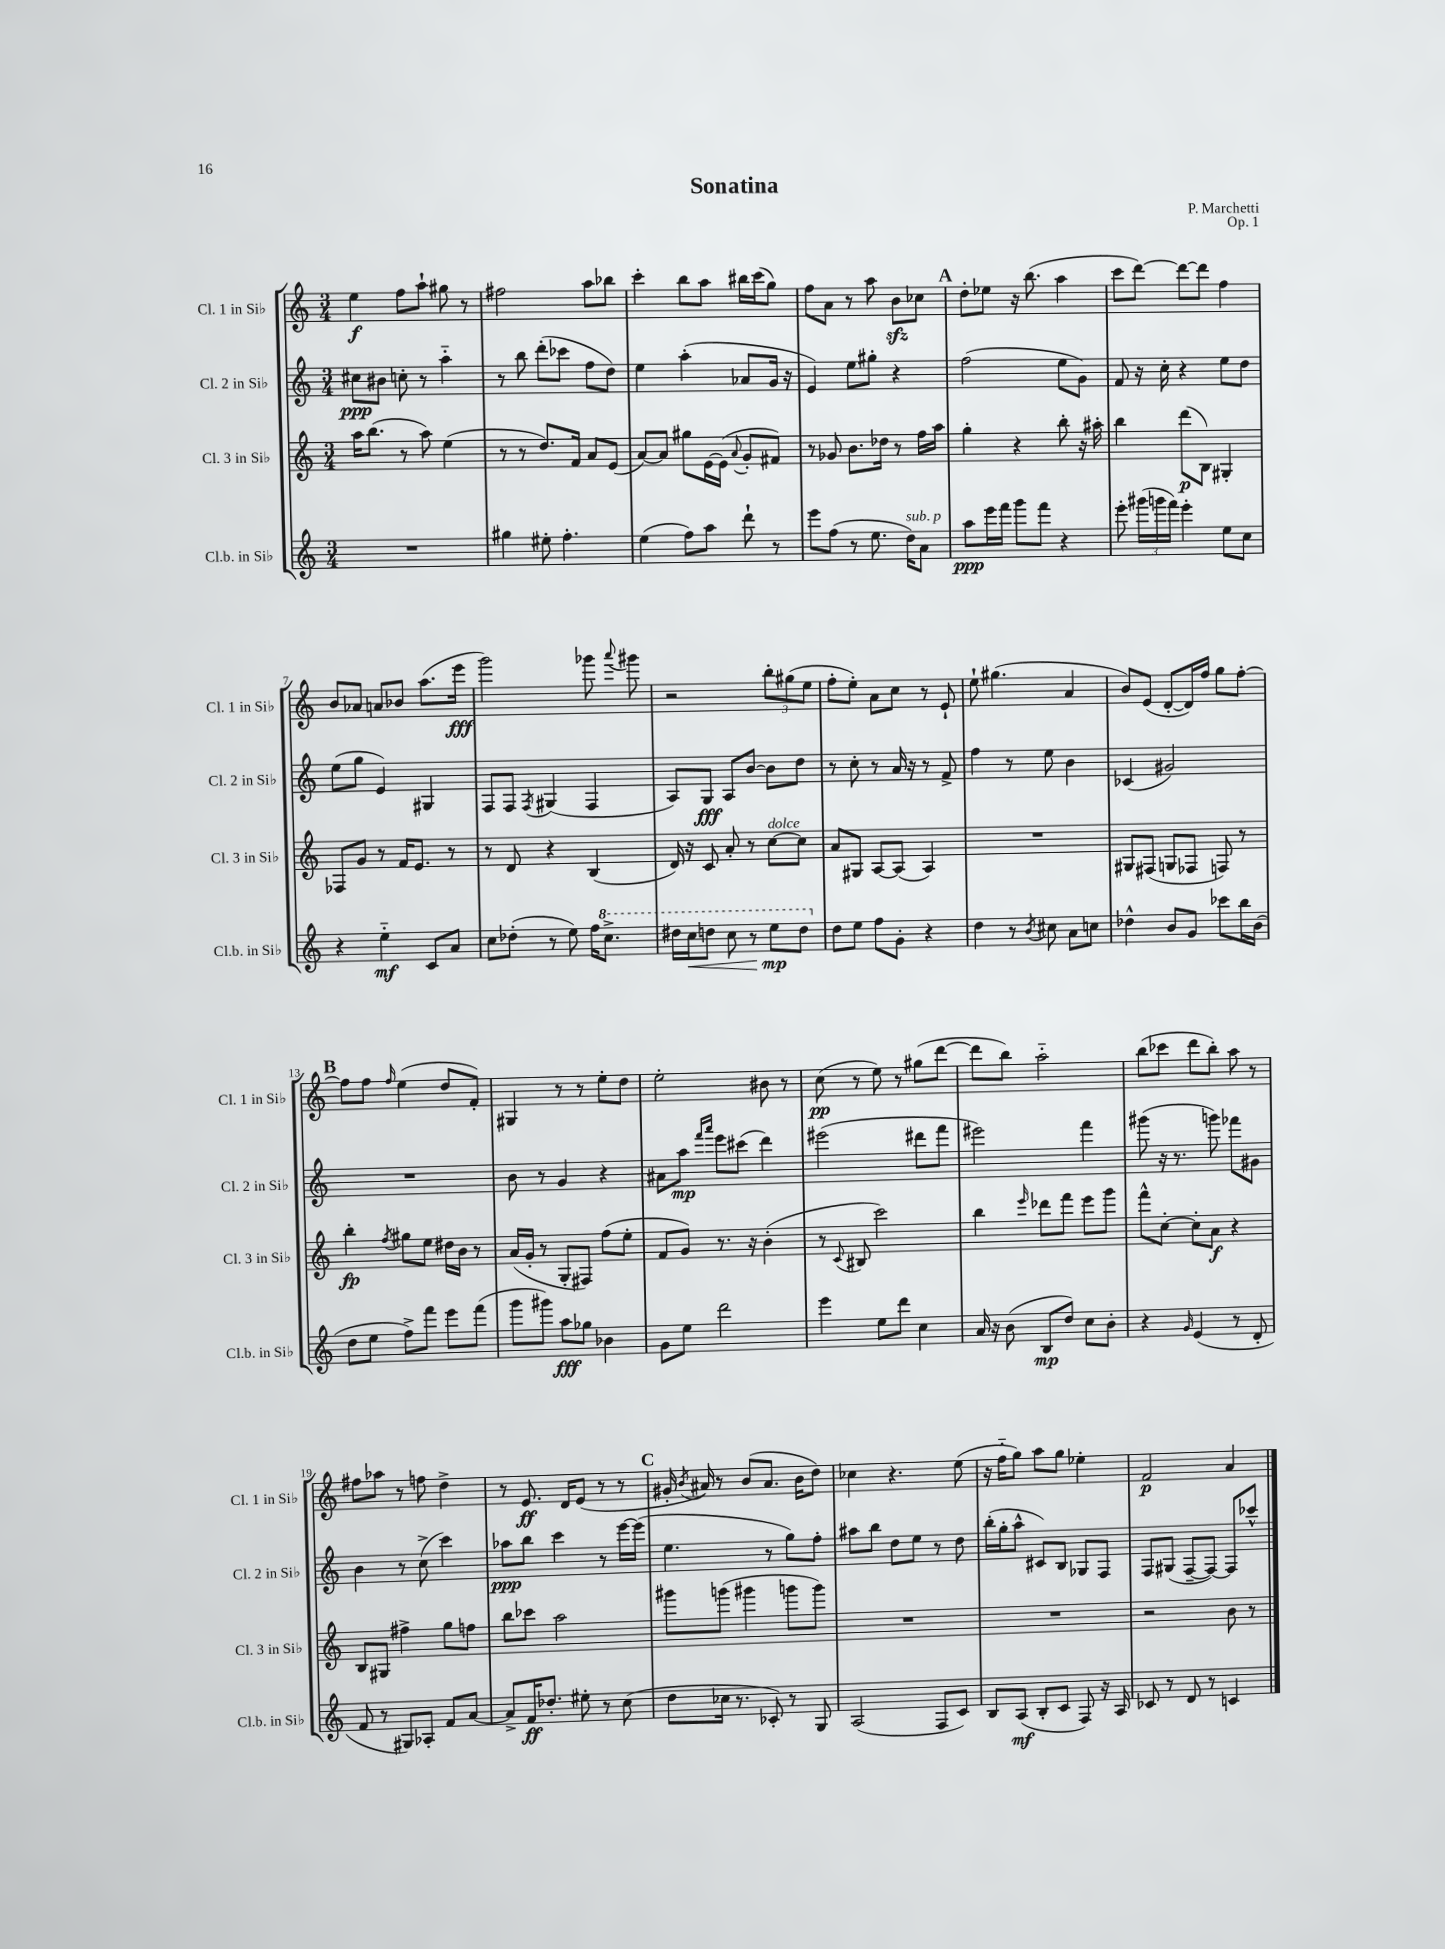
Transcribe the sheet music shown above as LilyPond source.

\header { title = "Sonatina" composer = "P. Marchetti" opus = "Op. 1" }
<<
\new StaffGroup <<
\new Staff = "s0" \with { instrumentName = "Cl. 1 in Sib" shortInstrumentName = "Cl. 1 in Sib" } {
    \clef treble \key c \major \numericTimeSignature \time 3/4
    \autoBeamOff e''4\f f''8[ a''8]-! gis''8 r8 |
    fis''2 a''8[ bes''8] |
    c'''4-. b''8[ a''8] bis''16[ c'''16( g''8]) |
    f''8[ a'8] r8 a''8 b'8[\sfz ces''8] |
    \mark \markup { \bold "A" } d''8[-. ees''8] r16 b''8.( a''4 |
    c'''8[ d'''8]~) d'''8[~ d'''8] f''4 |
    b'8[ aes'8] a'8[ bes'8] a''8.[( e'''16]\fff |
    g'''2) ges'''8 \appoggiatura { a'''8 } gis'''8 |
    r2 \tuplet 3/2 { b''8[-. gis''8( e''8] } |
    f''8[-. e''8]-.) a'8[ c''8] r8 e'8-! |
    e''8-! gis''4.( a'4 |
    b'8[) e'8]( d'8[~-. d'16) f''16] g''8[ f''8]~-. |
    \mark \markup { \bold "B" } f''8[ f''8] \grace { f''16 } e''4( d''8[ f'8]-.) |
    gis4 r8 r8 e''8[-. d''8] |
    e''2-. bis'8 r8 |
    c''8\pp( r8 e''8) r8 gis''8[( d'''8]~ |
    d'''8[ b''8]) a''2-_ |
    b''8[( ces'''8] d'''8[ b''8]-.) a''8 r8 |
    fis''8[ aes''8] r8 f''8 d''4-> |
    r8 e'8.\ff d'16[ e'8]( r8 r8 |
    \mark \markup { \bold "C" } gis'16-. \acciaccatura { b'8 } ais'16) r8 b'8[( ais'8.] b'16[ d''8]) |
    ces''4 r4. e''8( |
    r16 f''16[-_ g''8]) a''8[ g''8] ees''4-. |
    f'2\p a'4 \bar "|." |
}
\new Staff = "s1" \with { instrumentName = "Cl. 2 in Sib" shortInstrumentName = "Cl. 2 in Sib" } {
    \clef treble \key c \major \numericTimeSignature \time 3/4
    \autoBeamOff cis''8[\ppp bis'8] c''8-. r8 a''4-_ |
    r8 b''8 d'''8[-.( ces'''8] f''8[ d''8]) |
    e''4 a''4-.( aes'8[ g'16] r16 |
    e'4) e''8[ gis''8]-. r4 |
    \mark \markup { \bold "A" } f''2( e''8[ g'8]) |
    f'8 r16 c''16-. r4 e''8[ d''8] |
    e''8[( g''8] e'4) gis4 |
    f8[ f8] \acciaccatura { f8 } gis4( f4 |
    a8[) g8]\fff a8[ b'8]~ b'8[ d''8] |
    r8 c''8-. r8 a'16 r16 r8 f'8-> |
    f''4 r8 e''8 b'4 |
    ces'4( gis'2) |
    \mark \markup { \bold "B" } R2. |
    b'8 r8 g'4 r4 |
    ais'8[ a''8]\mp \grace { f'''16[ a'''16] } e'''8[ cis'''8]( d'''4) |
    eis'''2( dis'''8[ f'''8] |
    eis'''2) f'''4 |
    gis'''8( r16 r8. g'''8) fes'''8[ gis'8] |
    b'4 r8 c''8->( c'''4) |
    aes''8[\ppp b''8] c'''4 r8 e'''16[~ e'''16]( |
    \mark \markup { \bold "C" } e''4. r8 g''8[) f''8]-. |
    ais''8[ b''8] d''8[ e''8] r8 d''8 |
    b''16[-.( g''16-. a''8]-^ cis'8[) b8] ges8[ f8] |
    f8[ gis8]( f8[~-- f8]~) f8[ ces'''8]-^ \bar "|." |
}
\new Staff = "s2" \with { instrumentName = "Cl. 3 in Sib" shortInstrumentName = "Cl. 3 in Sib" } {
    \clef treble \key c \major \numericTimeSignature \time 3/4
    \autoBeamOff a''16[ b''8.]( r8 a''8) e''4( |
    r8 r8 d''8.[) f'16] a'8[ e'8]( |
    a'8[~) a'8] gis''8[ e'16~ e'16]( \appoggiatura { a'8 } g'8[-. fis'8]) |
    r8 ges'8 b'8.[ des''16] r8 f''16[ a''16] |
    \mark \markup { \bold "A" } g''4-. r4 b''8-. r16 ais''16-. |
    b''4 d'''8[\p( b8]) gis4-. |
    fes8[ g'8] r8 f'16[ e'8.] r8 |
    r8 d'8 r4 b4( |
    d'16) r16 c'8 a'8-. r8 c''8[~^\markup { \italic "dolce" } c''8] |
    a'8[ gis8] a8[~ a8]( a4) |
    R2. |
    gis8[ fis8]( g8[ fes8] f8) r8 |
    \mark \markup { \bold "B" } b''4-.\fp \acciaccatura { f''8 } gis''8[ e''8] dis''16[ b'16] r8 |
    a'16[( g'16]-. r8 g8[-. fis8]) f''8[( e''8]-. |
    f'8[ g'8]) r8. r16 b'4-.( |
    r8 \appoggiatura { c'8 } bis8 c'''2) |
    b''4 \grace { e'''16 } des'''8[ f'''8] e'''8[ g'''8] |
    f'''8[-^ c''8]~-. c''8[-. a'8]\f r4 |
    b8[ gis8] fis''4-> g''8[ f''8] |
    b''8[ ces'''8] a''2 |
    \mark \markup { \bold "C" } gis'''8[ g'''8]( gis'''4 g'''8[ g'''8]) |
    R2. |
    R2. |
    r2 b'8 r8 \bar "|." |
}
\new Staff = "s3" \with { instrumentName = "Cl.b. in Sib" shortInstrumentName = "Cl.b. in Sib" } {
    \clef treble \key c \major \numericTimeSignature \time 3/4
    \autoBeamOff R2. |
    gis''4 eis''8-. f''4.-. |
    e''4( f''8[) a''8] d'''8-! r8 |
    e'''8[ f''8]( r8 e''8. d''16[^\markup { \italic "sub. p" }) a'8] |
    \mark \markup { \bold "A" } a''8[\ppp e'''16 f'''16] g'''8[ f'''8] r4 |
    e'''8-. \tuplet 3/2 { gis'''16[( g'''16 f'''16]) } e'''4-. e''8[ c''8] |
    r4 e''4-_\mf c'8[ a'8] |
    c''8[ des''8]-.( r8 e''8) f''16[ \ottava #1 c'''8.]-> |
    dis'''16[ c'''16\< d'''8] c'''8 r8 e'''8[\mp\! d'''8] \ottava #0 |
    d''8[ e''8] f''8[ g'8]-. r4 |
    d''4 r8 \acciaccatura { b'8 } cis''8 a'8[ c''8] |
    des''4-^ b'8[ g'8] ces'''8[ b''16 b'16]( |
    \mark \markup { \bold "B" } d''8[ e''8] f''8[->) f'''8] e'''8[ f'''8]( |
    g'''8[ gis'''8]) a''8[\fff ges''8] bes'4 |
    g'8[ e''8] d'''2 |
    e'''4 e''8[ d'''8] c''4 |
    a'16 r16 b'8( b8[\mp d''8]) c''8[ b'8]-. |
    r4 \grace { g'16 } e'4( r8 d'8-. |
    f'8 r8 gis8[) aes8]-. f'8[ a'8]~ |
    a'8[-> f'16\ff des''8.]-. eis''8-. r8 c''8( |
    \mark \markup { \bold "C" } d''8[ ces''16] r8. ces'8-.) r8 g8 |
    a2( f8[ c'8]) |
    b8[ a8]\mf( b8[-. c'8] f8) r16 a16 |
    ces'8 r8 d'8 r8 c'4 \bar "|." |
}
>>
>>
